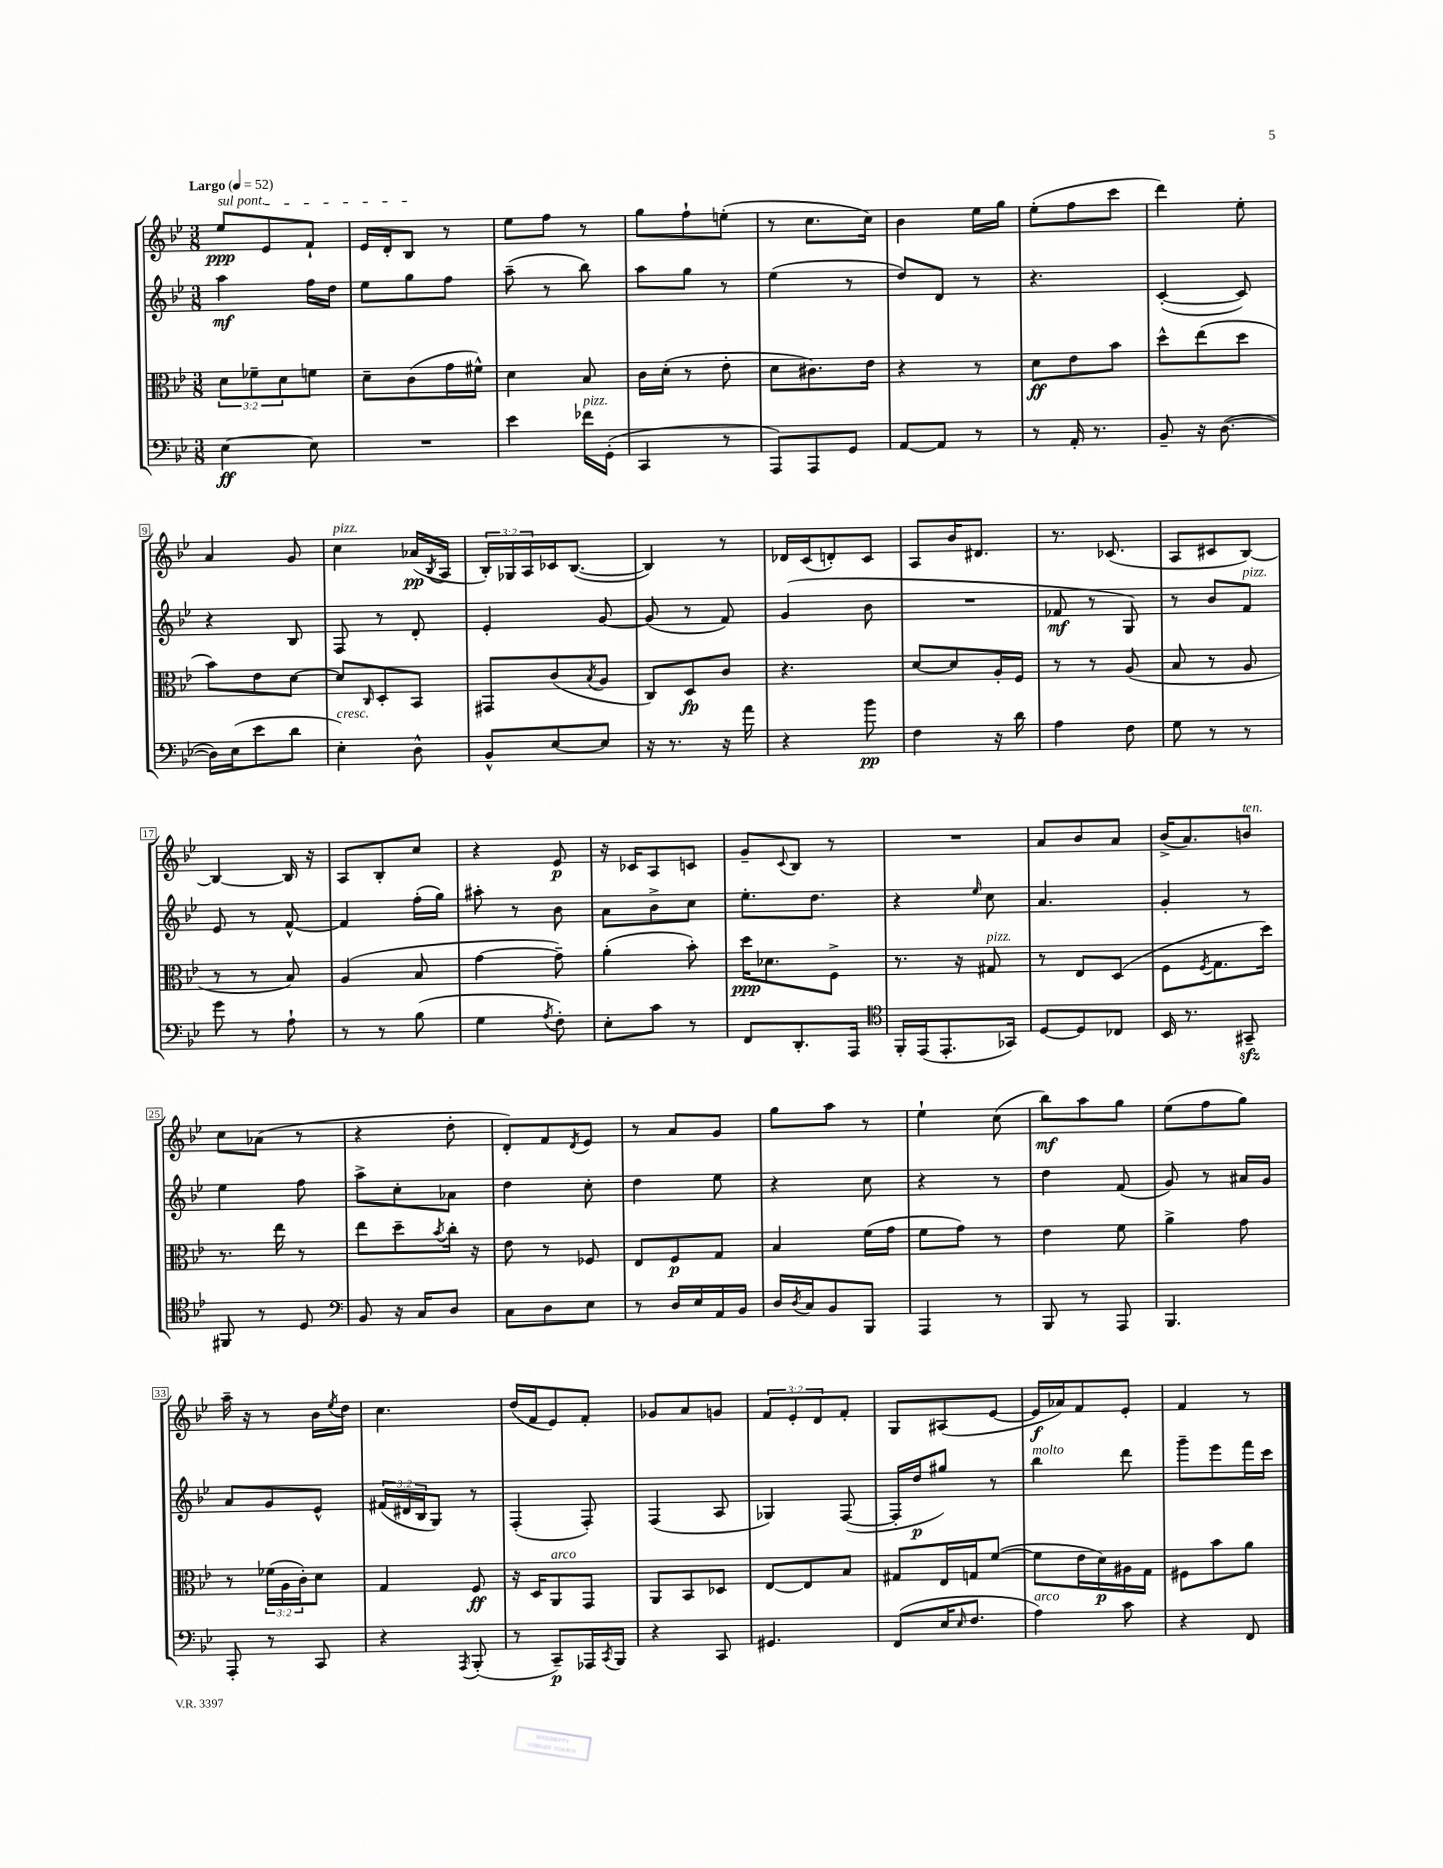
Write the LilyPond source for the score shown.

<<
\new StaffGroup <<
\new Staff = "s0" {
    \clef treble \key bes \major \numericTimeSignature \time 3/8 \override Staff.TupletNumber.text = #tuplet-number::calc-fraction-text \tempo "Largo" 4 = 52
    \once \override TextSpanner.bound-details.left.text = \markup { \italic "sul pont." } ees''8\ppp\startTextSpan ees'8 f'8-! |
    ees'16 d'16-. bes8\stopTextSpan r8 |
    ees''8 f''8 r8 |
    g''8 f''8-! e''8-.( |
    r8 c''8. c''16) |
    bes'4 ees''16 g''16 |
    ees''8-.( f''8 c'''8 |
    d'''4) ees''8-. |
    a'4 g'8 |
    c''4^\markup { \italic "pizz." } aes'16\pp( \acciaccatura { bes8 } a16 |
    \tuplet 3/2 { bes16-.) ges16 a16 } ces'16 bes8.~( |
    bes4) r8 |
    des'16 c'16( d'8-.) c'8 |
    a8 bes'16 dis'8. |
    r8. ces'8.( |
    a8 cis'8 bes8~) |
    bes4~ bes16 r16 |
    a8 bes8-. c''8 |
    r4 ees'8\p |
    r16 ces'16 a8 c'8 |
    g'8-- \appoggiatura { c'8 } bes8 r8 |
    R4. |
    a'8 bes'8 a'8 |
    bes'16->( a'8.) b'8^\markup { \italic "ten." } |
    c''8 aes'8( r8 |
    r4 d''8-. |
    d'8-.) f'8 \acciaccatura { d'8 } ees'8 |
    r8 a'8 g'8 |
    g''8 a''8 r8 |
    ees''4-! c''8( |
    bes''8\mf) a''8 g''8 |
    ees''8( f''8 g''8) |
    a''16-- r16 r8 bes'16 \acciaccatura { ees''8 } d''16 |
    c''4. |
    d''16( f'16 ees'8) f'8-. |
    ges'8 a'8 g'8 |
    \tuplet 3/2 { f'8 ees'8-. d'8 } f'8-. |
    g8 ais8( ees'8~ |
    ees'16\f aes'16) f'8 ees'8-. |
    f'4 r8 \bar "|." |
}
\new Staff = "s1" {
    \clef treble \key bes \major \numericTimeSignature \time 3/8 \override Staff.TupletNumber.text = #tuplet-number::calc-fraction-text
    a''4\mf f''16 d''16 |
    ees''8 g''8 f''8 |
    a''8--( r8 bes''8) |
    a''8 g''8 r8 |
    ees''4( r8 |
    d''8) d'8 r8 |
    r4. |
    c'4~-.( c'8) |
    r4 bes8 |
    f8 r8 d'8-. |
    ees'4-. g'8~ |
    g'8( r8 f'8) |
    g'4( bes'8 |
    R4. |
    fes'8\mf r8 g8) |
    r8 bes'8 f'8^\markup { \italic "pizz." } |
    ees'8 r8 f'8~-^ |
    f'4 f''16-.( g''16) |
    ais''8-. r8 bes'8 |
    a'8 bes'8-> c''8 |
    ees''8.-. d''8. |
    r4 \grace { ees''16 } c''8 |
    a'4. |
    g'4-. r8 |
    ees''4 f''8 |
    a''8-> c''8-. aes'8 |
    d''4 c''8-. |
    d''4 ees''8 |
    r4 c''8 |
    r4 r8 |
    d''4 f'8( |
    g'8) r8 ais'16 g'16 |
    a'8 g'8 ees'8-^ |
    \tuplet 3/2 { fis'16( dis'16 bes16 } g8) r8 |
    f4-.( f8-.) |
    f4( a8 |
    ges4) f8~( |
    f16-. d''16\p gis''8) r8 |
    bes''4^\markup { \italic "molto" } d'''8 |
    g'''8-- ees'''8 f'''16 c'''16 \bar "|." |
}
\new Staff = "s2" {
    \clef alto \key bes \major \numericTimeSignature \time 3/8 \override Staff.TupletNumber.text = #tuplet-number::calc-fraction-text
    \tuplet 3/2 { d'8 fes'8-- d'8 } f'8 |
    d'8-- c'8( g'16 fis'16-^) |
    d'4 bes8 |
    c'16 d'16-.( r8 ees'8-. |
    d'8 cis'8.) ees'16 |
    r4 r8 |
    d'8\ff ees'8 bes'8 |
    d''8-^ ees''8( d''8 |
    bes'8) ees'8 d'8~ |
    d'8 \grace { c16 } d8-. bes,8 |
    gis,8 c'8( \acciaccatura { bes8 } a8 |
    c8) d8\fp c'8 |
    r4. |
    d'8~ d'8 a16-. f16 |
    r8 r8 a8( |
    bes8 r8 a8 |
    r8 r8 bes8) |
    a4( bes8 |
    g'4~ g'8--) |
    a'4-.( bes'8-.) |
    d''16\ppp des'8. f8-> |
    r8. r16 gis8^\markup { \italic "pizz." } |
    r8 ees8 d8( |
    f8 \acciaccatura { f8 } g8. d''16) |
    r8. ees''16 r8 |
    ees''8 d''8-- \acciaccatura { bes'8 } c''16-. r16 |
    ees'8 r8 fes8 |
    ees8 f8\p g8 |
    bes4 f'16( g'16 |
    f'8 g'8) r8 |
    ees'4 f'8 |
    a'4-> g'8 |
    r8 \tuplet 3/2 { fes'16( a16 c'16-.) } d'8 |
    g4 f8\ff |
    r16 d16 a,8^\markup { \italic "arco" } g,8 |
    a,8 bes,8 des8 |
    ees8~ ees8 bes8 |
    gis8 ees16 g16 f'8~( |
    f'8 ees'16 d'16\p) ais16 g16 |
    fis8 bes'8 a'8 \bar "|." |
}
\new Staff = "s3" {
    \clef bass \key bes \major \numericTimeSignature \time 3/8
    ees4~\ff ees8 |
    R4. |
    ees'4 fes'16^\markup { \italic "pizz." } g,16-.( |
    c,4 r8 |
    a,,8) a,,8 g,8 |
    a,8~ a,8 r8 |
    r8 a,16-. r8. |
    bes,8-- r16 d8.~( |
    d16) ees16( ees'8 d'8 |
    ees4-.^\markup { \italic "cresc." }) d8-^ |
    bes,8-^ ees8~ ees8 |
    r16 r8. r16 a'16 |
    r4 bes'8\pp |
    f4 r16 d'16 |
    a4 f8 |
    g8 r8 r8 |
    g'8 r8 a8-! |
    r8 r8 bes8( |
    g4 \acciaccatura { a8 } f8-.) |
    ees8-. c'8 r8 |
    f,8 d,8.-. a,,16 |
    \clef tenor f,16-. ees,16( ees,8.-. ges,16) |
    d8~ d8 ces8 |
    bes,16 r8. gis,8--\sfz |
    fis,8 r8 d8 |
    \clef bass bes,8 r16 c16 d8 |
    c8 d8 ees8 |
    r8 d16 ees16 a,16 bes,16 |
    d16 \acciaccatura { d8 } c16 bes,8 bes,,8 |
    a,,4 r8 |
    bes,,8 r8 a,,8 |
    bes,,4. |
    a,,8-. r8 c,8 |
    r4 \acciaccatura { a,,8 } bes,,8-.( |
    r8 c,8--\p) aes,,16 \acciaccatura { c,8 } bes,,16 |
    r4 c,8 |
    gis,4. |
    f,8( ees16 \grace { ees16 } f8. |
    a4^\markup { \italic "arco" }) c'8 |
    r4 f,8 \bar "|." |
}
>>
>>
\layout { \context { \Score \override BarNumber.stencil = #(make-stencil-boxer 0.1 0.3 ly:text-interface::print) } }
